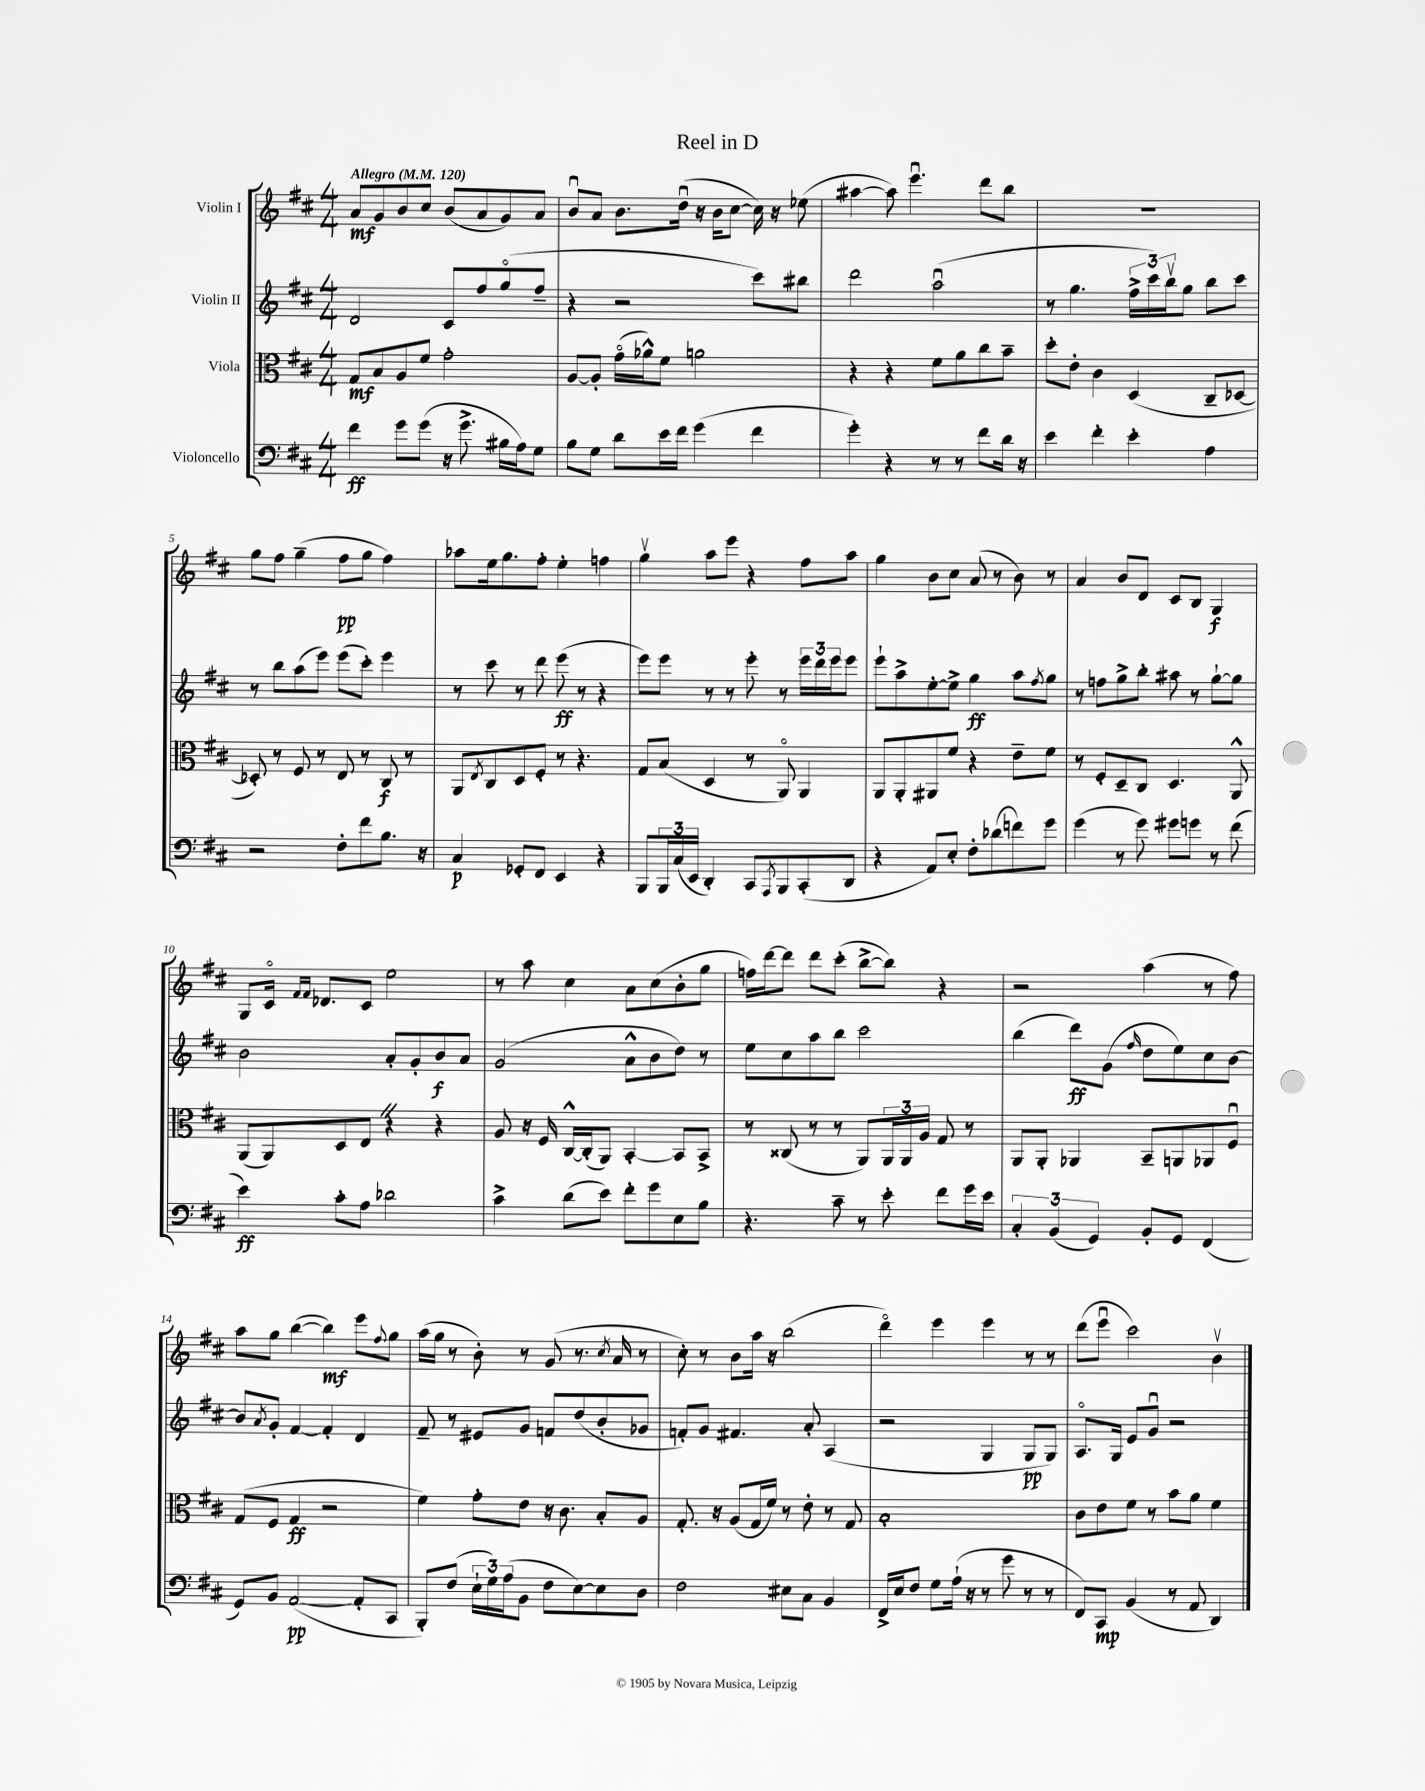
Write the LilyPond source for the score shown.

\header { title = "Reel in D" }
<<
\new StaffGroup <<
\new Staff = "s0" \with { instrumentName = "Violin I" } {
    \clef treble \key d \major \numericTimeSignature \time 4/4 \tempo "Allegro" 4 = 120
    a'8\mf g'8 b'8 cis''8 b'8( a'8 g'8) a'8 |
    b'8\downbow a'8 b'8. d''16\downbow( r16 b'16 cis''8~ cis''16) r16 ees''8( |
    ais''4~ ais''8) e'''4.\downbow d'''8 b''8 |
    R1 |
    g''8 fis''8 g''4--( fis''8\pp g''8 fis''4) |
    aes''8 e''16 g''8. fis''8-. e''4-. f''4 |
    g''4\upbow a''8 e'''8 r4 fis''8 a''8 |
    g''4 b'8 cis''8 a'8( r8 b'8) r8 |
    a'4 b'8 d'8 cis'8 b8 g4\f |
    g8 cis'16\flageolet \grace { fis'16 fis'16 } des'8. cis'8 e''2 |
    r8 a''8 cis''4 a'8 cis''8( b'8-. g''8 |
    f''16) d'''16~ d'''8 d'''8 cis'''8-.( b''8~-> b''8) r4 |
    r2 a''4( r8 fis''8) |
    a''8 g''8 b''4~( b''4\mf) e'''8 \appoggiatura { fis''8 } g''8 |
    a''16( g''16 r8 b'8-.) r8 g'8( r8. \acciaccatura { cis''8 } a'16 r8 |
    cis''8-.) r8 b'8 a''16 r16 b''2( |
    d'''4\flageolet) e'''4 e'''4 r8 r8 |
    d'''8( e'''8\downbow cis'''2) b'4\upbow \bar "|." |
}
\new Staff = "s1" \with { instrumentName = "Violin II" } {
    \clef treble \key d \major \numericTimeSignature \time 4/4
    d'2 cis'8 fis''8 g''8\flageolet( fis''8-- |
    r4 r2 cis'''8) bis''8 |
    d'''2 a''2\downbow( |
    r8 g''4. \tuplet 3/2 { fis''16-> cis'''16) b''16\upbow } g''8 b''8 cis'''8 |
    r8 b''8 a''8( e'''8) e'''8( cis'''8-.) e'''4 |
    r8 cis'''8 r8 d'''8 e'''8\ff( r8 r4 |
    e'''8) e'''8 r8 r8 e'''8-. r8 \tuplet 3/2 { e'''16 d'''16 e'''16 } e'''8 |
    e'''8-! a''8-> e''8~-. e''8-> g''4\ff a''8 \acciaccatura { fis''8 } g''8 |
    r8 f''8 g''8-> b''8-. ais''8 r8 g''8~-! g''8 |
    b'2 a'8-. g'8-. b'8\f a'8 |
    g'2( a'8-^ b'8 d''8) r8 |
    e''8 cis''8 a''8 b''8 cis'''2 |
    b''4( d'''8\ff) g'8( \grace { fis''16 } d''8 e''8) cis''8 b'8~ |
    b'8 \acciaccatura { a'8 } g'8-. fis'4~ fis'4-. d'4 |
    fis'8-- r8 eis'8 g'8 f'8 d''8( b'8-. ges'8 |
    f'8-.) g'8 fis'4. a'8-. a4( |
    r2 g4 g8\pp g8) |
    a8.\flageolet g16 e'8 g'8\downbow r2 \bar "|." |
}
\new Staff = "s2" \with { instrumentName = "Viola" } {
    \clef alto \key d \major \numericTimeSignature \time 4/4
    g8\mf b8 a8 fis'8 g'2-. |
    a8~ a8-. g'16\flageolet( aes'16-^) fis'8 a'2 |
    r4 r4 fis'8 a'8 cis''8 b'8-- |
    d''8-. e'8-. cis'4 d4( cis8-- des8~ |
    des8-.) r8 fis8 r8 e8 r8 cis8\f r8 |
    a,8 \acciaccatura { e8 } cis8 d8 fis8-. r8 r4. |
    g8 b8( d4 r8 a,8\flageolet) a,4 |
    a,8 a,8-. ais,8 fis'8 r4 e'8-- fis'8 |
    r8 fis8-. d8-- cis8 d4. a,8-^ |
    a,8( a,8) d8 e8 \once \override BreathingSign.text = \markup { \musicglyph "scripts.caesura.straight" } \breathe r4 r4 |
    a8 r16 fis16 cis16~-^ cis16-.( a,8) b,4~-. b,8 b,8-> |
    r8 cisis8( r8 r8 a,8) \tuplet 3/2 { a,16 a,16 a16 } g8 r8 |
    a,8 a,8-. aes,4 b,8-- a,8 aes,8 fis8\downbow |
    g8( fis8 g4\ff r2 |
    fis'4) g'8-. e'8 r16 cis'8. b8-. a8 |
    g8.-. r16 a8( g16 fis'16) r8 e'8-. r8 g8 |
    b1-. |
    cis'8 e'8 fis'8 r8 b'8 a'8 fis'4 \bar "|." |
}
\new Staff = "s3" \with { instrumentName = "Violoncello" } {
    \clef bass \key d \major \numericTimeSignature \time 4/4
    fis'4\ff g'8 g'8( r16 g'8.-> bis16 a16) g8 |
    b8 g8 d'8 e'16 fis'16 g'4( fis'4 |
    g'4-.) r4 r8 r8 fis'8 d'16 r16 |
    e'4 fis'4-. e'4-. a4 |
    r2 fis8-. fis'8 b8. r16 |
    cis4\p ges,8-. fis,8 e,4 r4 |
    b,,8 \tuplet 3/2 { b,,16 cis16( e,16 } d,4-.) cis,8 \acciaccatura { a,,8 } b,,8 cis,8-.( d,8 |
    r4 a,8) e8-. fis8-. des'8( f'8) g'8 |
    g'4( r8 g'8) gis'8 g'8 r8 fis'8( |
    e'4\ff) cis'8-. a8 des'2 |
    cis'4-> d'8( e'8) fis'8-. g'8 e8 b8 |
    r4. cis'8-- r8 e'8-. fis'8 g'16 e'16 |
    \tuplet 3/2 { cis4-. b,4( g,4) } b,8-. g,8 fis,4( |
    g,8) b,8 a,2~\pp( a,8-. cis,8 |
    b,,8-.) fis8( \tuplet 3/2 { e16-! g16) a16( } b,8 fis8 e8~) e8 d8 |
    fis2 eis8 cis8 b,4 |
    fis,16-> e16 fis8 g8 a16-!( r16 r8 g'8 r8 r8 |
    fis,8) cis,8\mp b,4( r8 a,8 d,4) \bar "|." |
}
>>
>>
